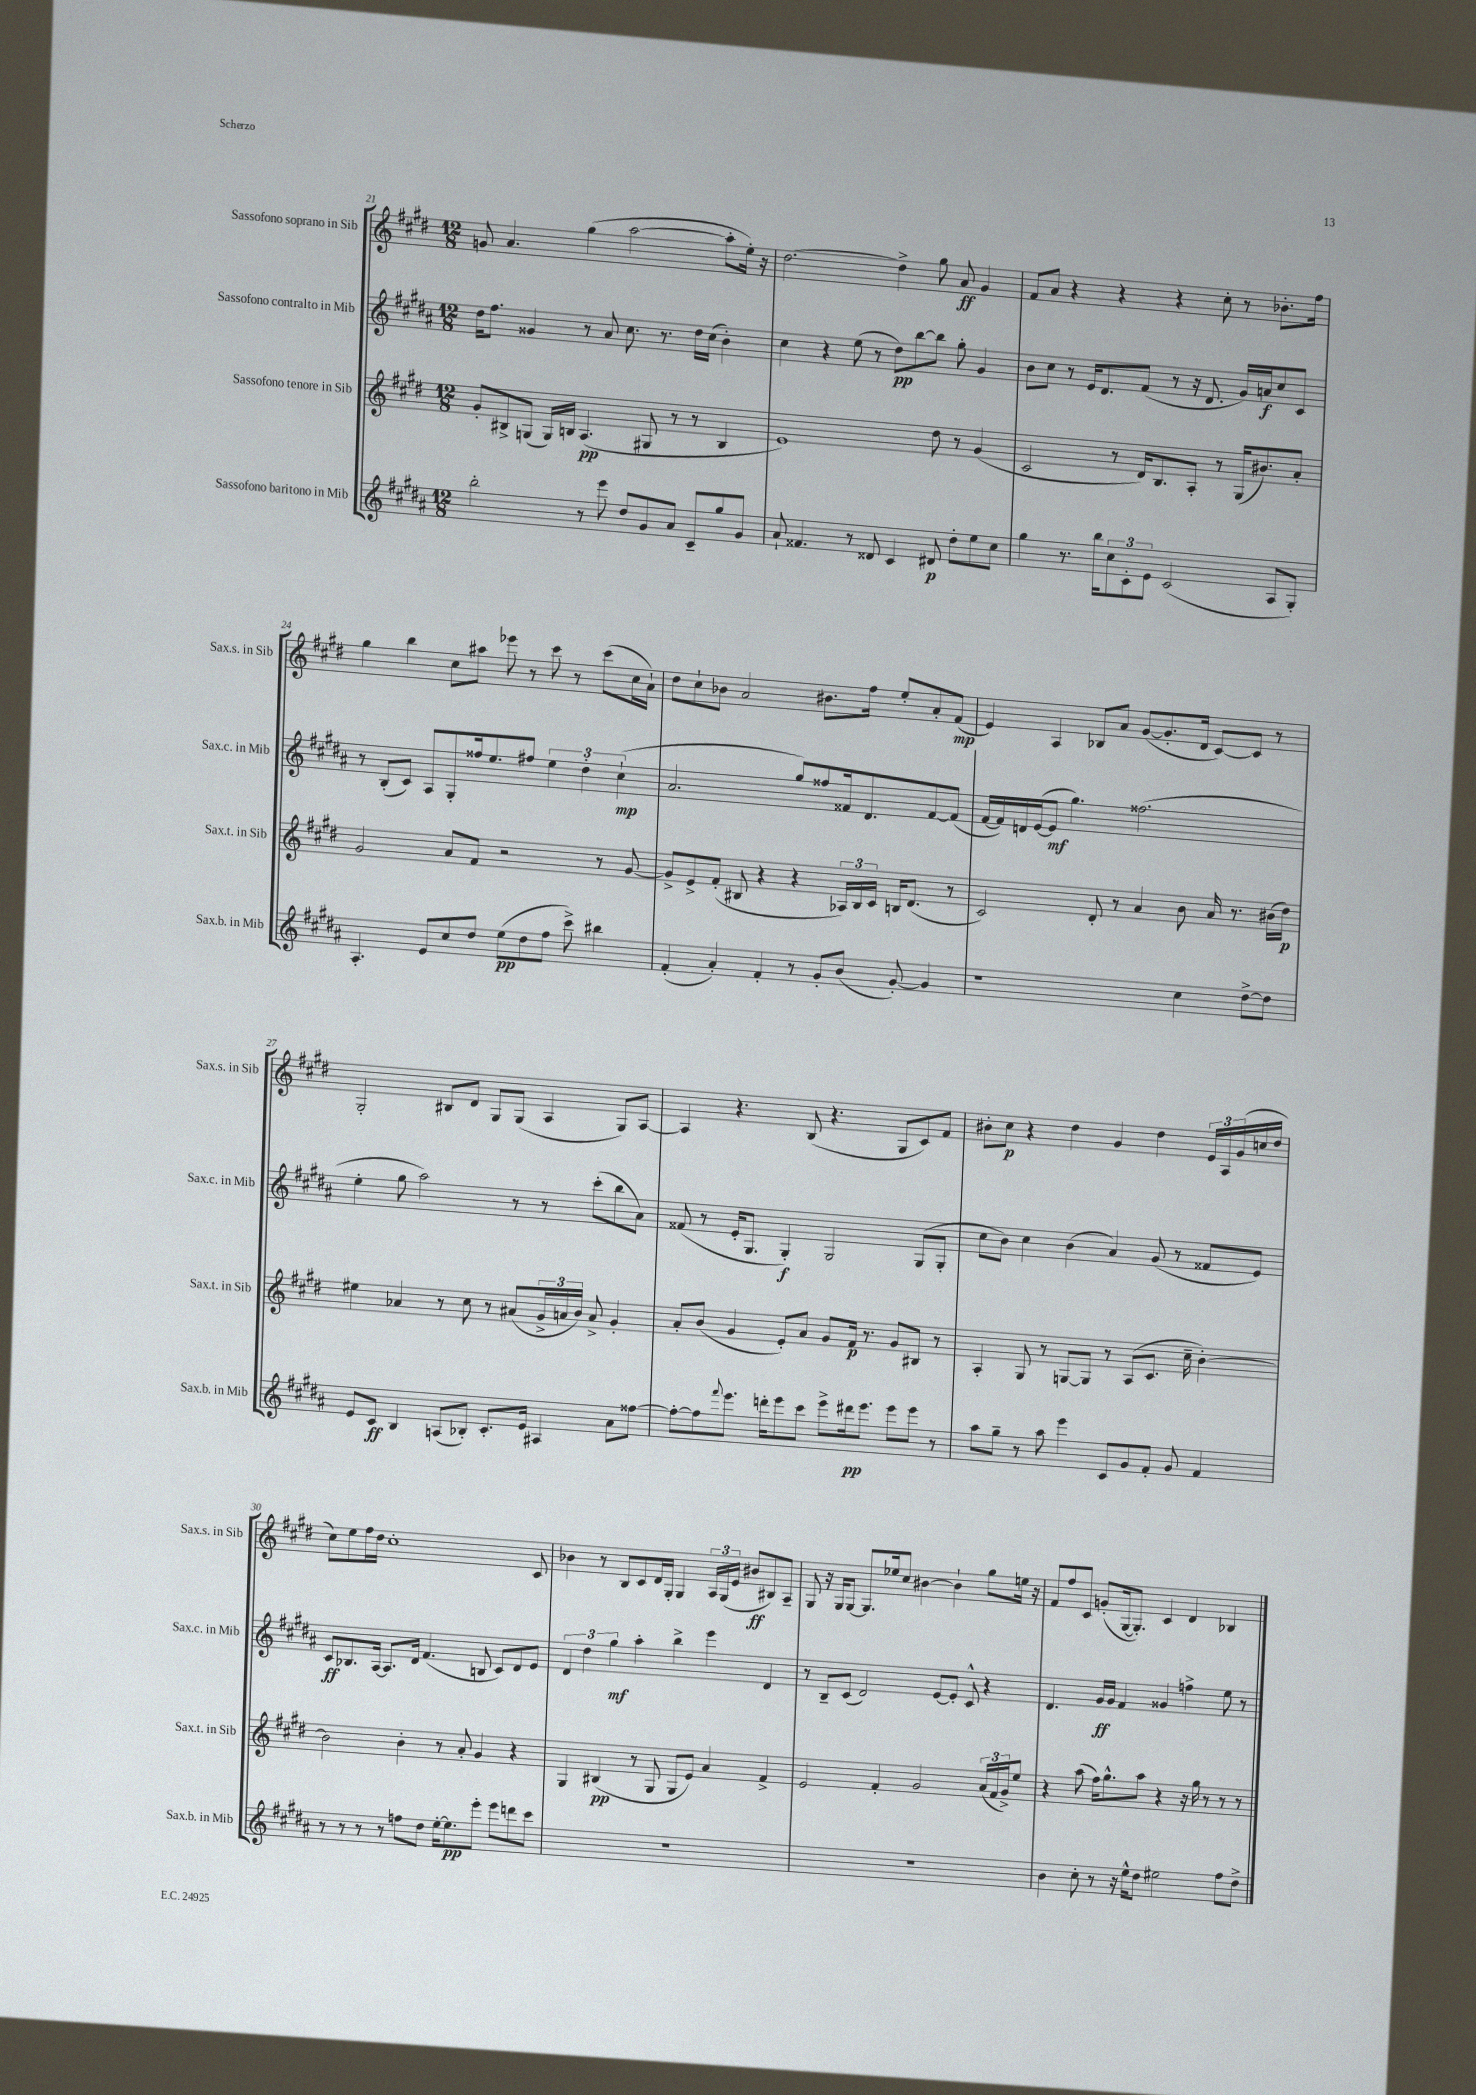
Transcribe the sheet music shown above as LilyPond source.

<<
\new StaffGroup <<
\new Staff = "s0" \with { instrumentName = "Sassofono soprano in Sib" shortInstrumentName = "Sax.s. in Sib" } {
    \clef treble \key e \major \numericTimeSignature \time 12/8
    g'8 a'4. gis''4( a''2~ a''8-. e''16-.) r16 |
    dis''2.~ dis''4-> gis''8 a'8\ff gis'4 |
    fis'8 a'8 r4 r4 r4 cis''8-. r8 bes'8.-. fis''16 |
    gis''4 b''4 cis''8 ais''8 ees'''8 r8 cis'''8 r8 cis'''8( cis''16 a'16-!) |
    dis''8 cis''8-! bes'8 a'2 bis'8. fis''16 e''8-. a'8-. fis'8\mp( |
    e'4) a4 bes8 a'8 gis'8~( gis'8.-. dis'16 cis'8~) cis'8 r8 |
    gis2-. bis8 dis'8 gis8 gis8( a4 gis8) a8~ |
    a4 r4. b8( r4. gis8 cis'8) fis'8 |
    bis'8-. cis''8\p r4 dis''4 gis'4 dis''4 \tuplet 3/2 { e'16 a16 gis'16( } c''16 dis''16 |
    cis''8) e''8 fis''16 dis''16 cis''1-. cis'8 |
    bes'4 r8 b8 cis'8 dis'16 gis16-. gis4 \tuplet 3/2 { a16 gis16( e'16 } bis'8\ff bis8) a8-- |
    gis8 r16 gis16 gis8~ gis8. ees''16 cis''8 bis'4~ bis'4-! gis''8 e''16 r16 |
    fis'8 fis''8 cis'8 g'8-.( gis16~ gis8.-.) cis'4 dis'4 bes4 \bar "|." |
}
\new Staff = "s1" \with { instrumentName = "Sassofono contralto in Mib" shortInstrumentName = "Sax.c. in Mib" } {
    \clef treble \key b \major \numericTimeSignature \time 12/8
    dis''16 fis''8. gisis'4 r8 ais'8 cis''8. r8. dis''16 cis''16( b'4-.) |
    cis''4 r4 e''8( r8 dis''8\pp) b''8~ b''8 gis''8-. gis'4 |
    b'8 cis''8 r8 e'16 dis'8. fis'8( r8 r16 dis'8. gis'16) a'16\f cis''8 cis'8 |
    r8 b8-.( cis'8) ais8 gis8-. fisis''16 e''8. fis''8 \tuplet 3/2 { e''4 dis''4-. cis''4-!\mp( } |
    ais'2. gis''8) fisis''8 fisis'16 dis'8. fisis'8~ fisis'8( |
    fis'16~ fis'16) d'16 e'16~( e'8\mf gis''4.) fisis''2.( |
    e''4-. gis''8 ais''2) r8 r8 cis'''8-.( b''8 ais'8) |
    fisis'8( r8 e'16-. gis8. gis4-.\f) gis2 gis8( gis8-. |
    cis''8 b'8) cis''4 b'4( ais'4) gis'8( r8 fisis'8 e'8) |
    cis'8\ff bes8. ais16~ ais8. dis'16 fis'4.( b8 cis'8) dis'8 e'8 |
    \tuplet 3/2 { dis'4 dis''4 gis''4\mf } ais''4-. b''4-> e'''4 dis'4 |
    r8 b8-- cis'8( dis'2) e'8~ e'8-. cis'8-^ r4 |
    dis'4. gis'16\ff gis'16 fis'4 gisis'4 f''4-> e''8 r8 \bar "|." |
}
\new Staff = "s2" \with { instrumentName = "Sassofono tenore in Sib" shortInstrumentName = "Sax.t. in Sib" } {
    \clef treble \key e \major \numericTimeSignature \time 12/8
    gis'8-. bis8-> g8( g16) b16 a4.\pp( gis8 r8 r8 b4 |
    e'1) dis''8 r8 gis'4( |
    cis'2 r8 dis'16) b8. a8-. r8 gis16( bis'8.) a'8-. |
    gis'2 a'8 fis'8 r2 r8 gis'8~ |
    gis'8-> e'8-> fis'8-.( bis8 r4 r4 \tuplet 3/2 { aes16) bis16 cis'16 } b16 dis'8.( r8 |
    cis'2) dis'8-. r8 a'4 b'8 a'16 r8. bis'16( dis''16\p) |
    eis''4 aes'4 r8 cis''8 r8 ais'8( \tuplet 3/2 { gis'16-> a'16 b'16) } a'8-> gis'4-. |
    a'8-. b'8( gis'4 e'8-.) a'8 gis'8 fis'16\p r8. gis'8 bis8 r8 |
    a4-. gis8 r8 g8~ g8 r8 a8( cis'8. cis''16-- b'4~-.) |
    b'2 b'4-. r8 a'8-. gis'4 r4 |
    gis4 bis4\pp( r8 gis8 gis8 e'8) a'4 fis'4-> |
    e'2 fis'4-. gis'2 \tuplet 3/2 { a'16( fis'16 gis'16->) } e''8 |
    r4 a''8( fis''16) gis''8.-^ a''8 r4 r16 gis''16 r8 r8 r8 \bar "|." |
}
\new Staff = "s3" \with { instrumentName = "Sassofono baritono in Mib" shortInstrumentName = "Sax.b. in Mib" } {
    \clef treble \key b \major \numericTimeSignature \time 12/8
    b''2-. r8 e'''8 dis''8 gis'8 ais'8 cis'8-- gis''8 gis'8 |
    ais'8-! fisis'4. r8 disis'8 cis'4 dis'8\p dis''8-. e''8 cis''8 |
    gis''4 r8. b''16 \tuplet 3/2 { cis''8 cis'8-. e'8 } cis'2( ais8 gis8-.) |
    ais4.-. e'8 cis''8 dis''8 e''8\pp( dis''8 fis''8 cis'''8->) bis''4 |
    fis'4-.( ais'4-.) fis'4-. r8 gis'8-. b'8( gis'8~-.) gis'4 |
    r1 cis''4 dis''8~-> dis''8 |
    e'8 cis'8\ff b4 a8( bes8-.) cis'8.-. e'16 ais4 ais'8 fisis''8~ |
    fisis''8~-. fisis''8 \appoggiatura { fis'''8 } e'''8. d'''16-. e'''8 cis'''8 e'''8-> dis'''16\pp e'''8. e'''8 e'''8 r8 |
    ais''8 gis''8-- r8 ais''8 e'''4 cis'8 gis'8 fis'8-. gis'8 fis'4 |
    r8 r8 r8 r8 f''8 dis''8 e''16~-. e''8.\pp e'''8-. e'''8 d'''8 cis'''8 |
    R1. |
    R1. |
    b'4 cis''8-. r8 r16 e''16-^ dis''8 eis''2 fis''8 dis''8-> \bar "|." |
}
>>
>>
\layout { \context { \Score currentBarNumber = #21 } }
